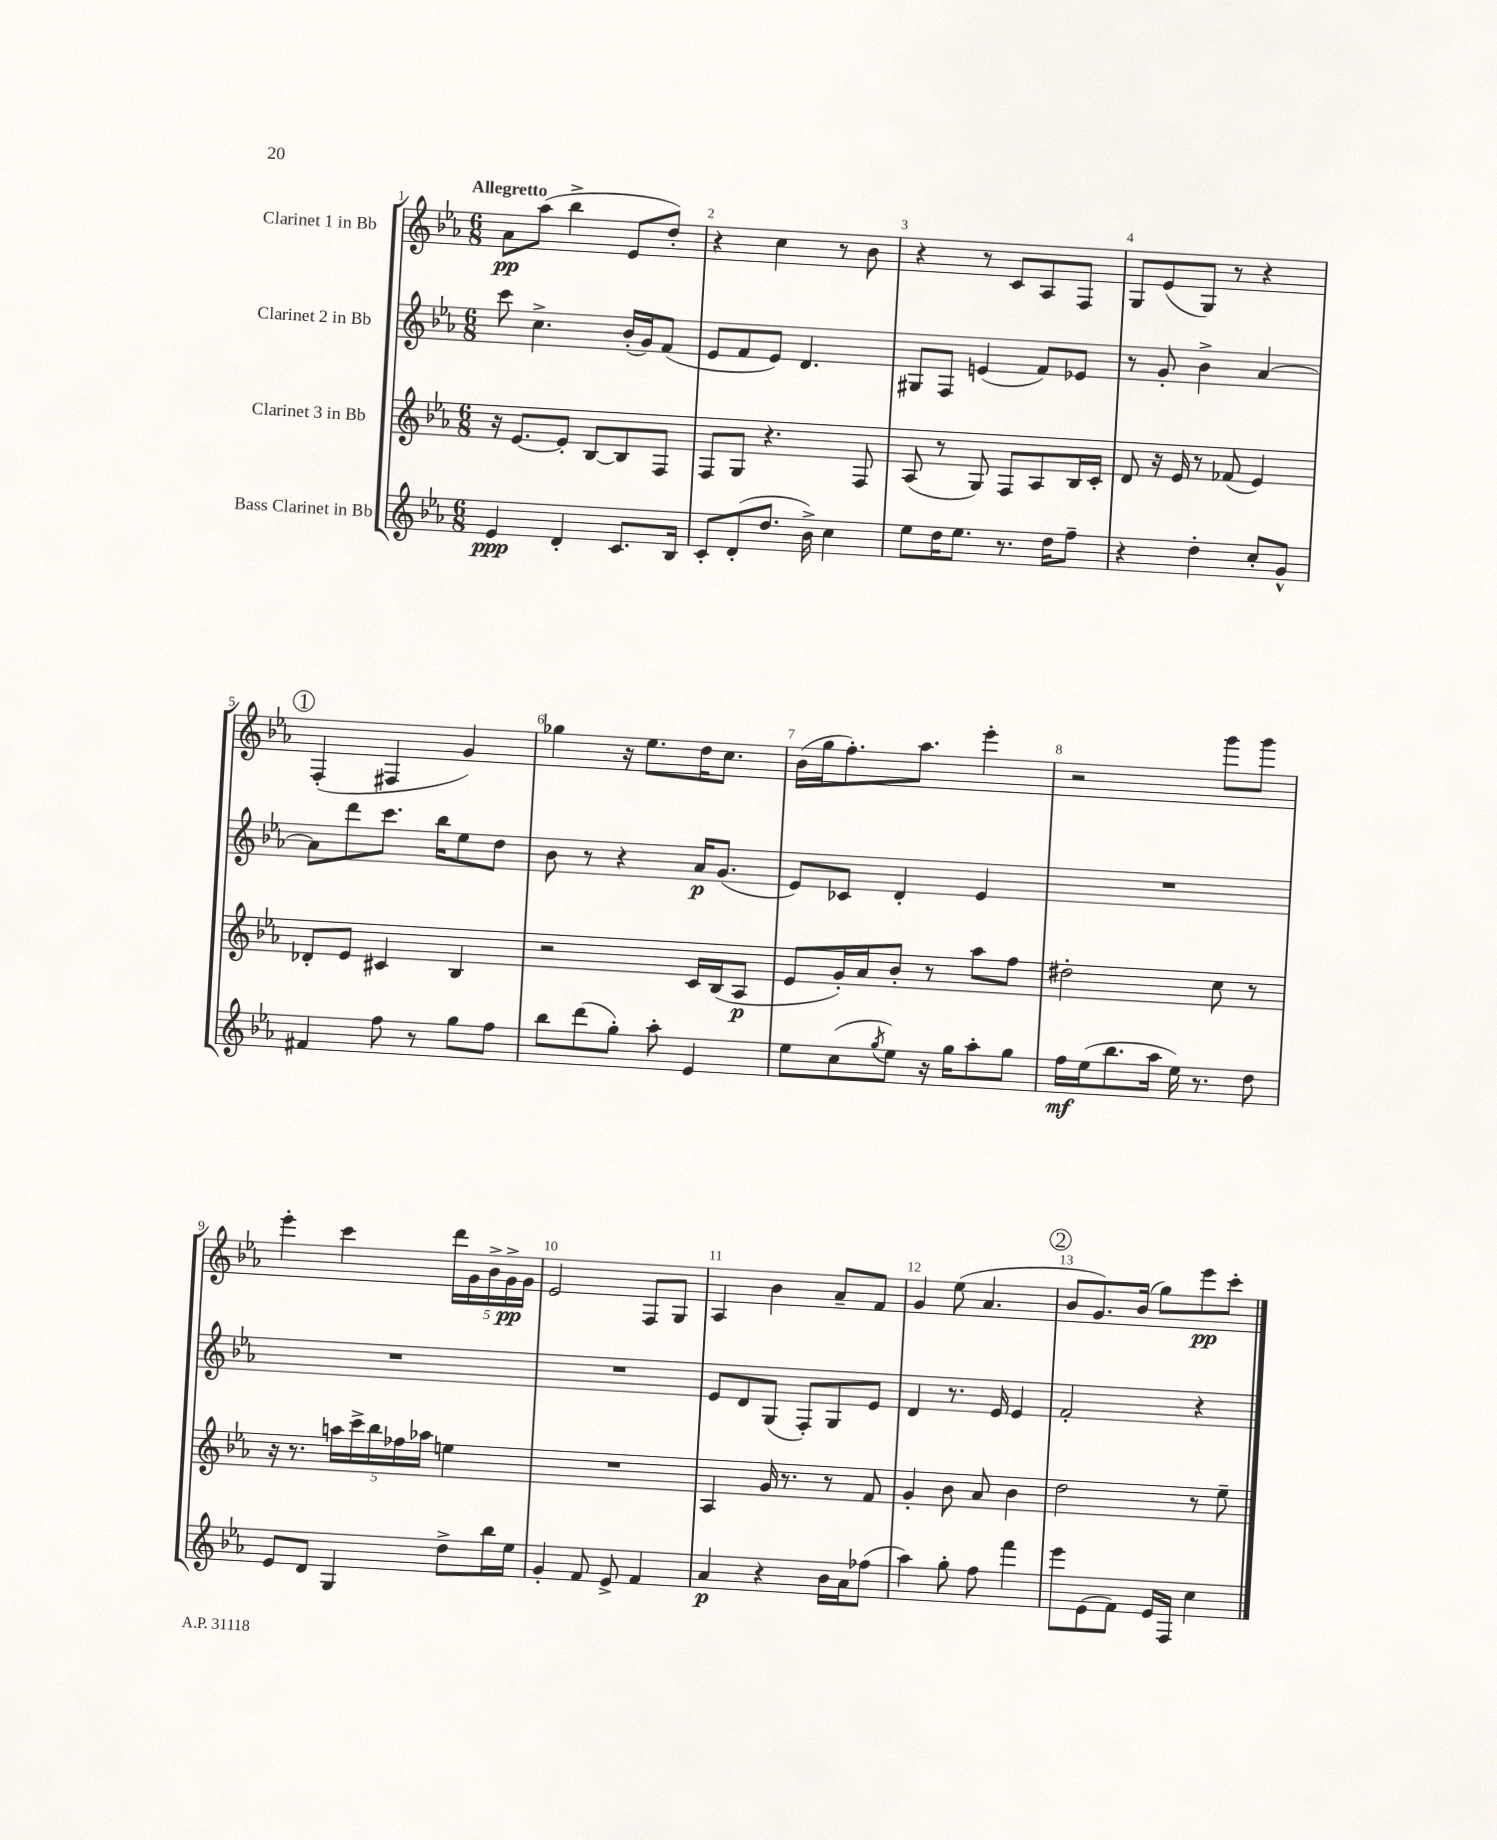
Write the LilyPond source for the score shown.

<<
\new StaffGroup <<
\new Staff = "s0" \with { instrumentName = "Clarinet 1 in Bb" } {
    \clef treble \key ees \major \numericTimeSignature \time 6/8 \tempo "Allegretto"
    aes'8\pp aes''8( bes''4-> ees'8 d''8-.) |
    r4 c''4 r8 bes'8 |
    r4 r8 c'8 aes8 f8 |
    g8 ees'8( g8) r8 r4 |
    \mark \markup { \circle "1" } f4-.( fis4 g'4) |
    ges''4 r16 ees''8. d''16 c''8. |
    bes'16( g''16 f''8.-.) aes''8. ees'''4-. |
    r2 g'''8 g'''8 |
    ees'''4-. c'''4 \tuplet 5/4 { d'''16 g'16 bes'16-> g'16->\pp g'16 } |
    ees'2 f8 g8 |
    aes4 bes'4 aes'8-- f'8 |
    g'4 ees''8( aes'4. |
    \mark \markup { \circle "2" } bes'8 g'8.) bes'16( g''8) ees'''8\pp c'''8-. \bar "|." |
}
\new Staff = "s1" \with { instrumentName = "Clarinet 2 in Bb" } {
    \clef treble \key ees \major \numericTimeSignature \time 6/8
    c'''8 c''4.-> bes'16-.( g'16) f'8( |
    ees'8 f'8 ees'8) d'4. |
    gis8 f8 e'4( f'8) ees'8 |
    r8 g'8-. bes'4-> aes'4~ |
    \mark \markup { \circle "1" } aes'8 d'''8 c'''8. bes''16 ees''8 d''8 |
    bes'8 r8 r4 aes'16\p g'8.( |
    ees'8) ces'8 d'4-. ees'4 |
    R2. |
    R2. |
    R2. |
    ees'8 d'8 g8( f8-.) g8 ees'8 |
    d'4 r8. ees'16 ees'4 |
    \mark \markup { \circle "2" } f'2-. r4 \bar "|." |
}
\new Staff = "s2" \with { instrumentName = "Clarinet 3 in Bb" } {
    \clef treble \key ees \major \numericTimeSignature \time 6/8
    r16 ees'8.~ ees'8-. bes8~ bes8 f8 |
    f8 g8 r4. f8 |
    aes8( r8 g8) f8 aes8 bes16 c'16-. |
    d'8 r16 ees'16 r8 fes'8( ees'4) |
    \mark \markup { \circle "1" } des'8-. ees'8 cis'4 bes4 |
    r2 c'16 bes16( aes8\p |
    ees'8 g'16-.) aes'16 bes'8-. r8 aes''8 f''8 |
    dis''2-. c''8 r8 |
    r16 r8. \tuplet 5/4 { a''16 c'''16-> bes''16 fes''16 aes''16 } e''4 |
    R2. |
    aes4 g'16 r8. r8 f'8 |
    g'4-. bes'8 aes'8 bes'4 |
    \mark \markup { \circle "2" } d''2 r8 ees''8-- \bar "|." |
}
\new Staff = "s3" \with { instrumentName = "Bass Clarinet in Bb" } {
    \clef treble \key ees \major \numericTimeSignature \time 6/8
    ees'4\ppp d'4-. c'8. bes16 |
    c'8-. d'8-.( d''8. bes'16->) c''4 |
    ees''8 d''16 ees''8. r8. d''16 f''8-- |
    r4 d''4-. c''8-. g'8-^ |
    \mark \markup { \circle "1" } fis'4 f''8 r8 g''8 f''8 |
    bes''8 d'''8( g''8-.) aes''8-. ees'4 |
    ees''8 c''8( \acciaccatura { g''8 } ees''8) r16 g''16 aes''8-. g''8 |
    f''16\mf ees''16( bes''8. aes''16 ees''16) r8. d''8 |
    ees'8 d'8 g4 d''8-> bes''16 ees''16 |
    g'4-. f'8 ees'8-> f'4 |
    aes'4\p r4 bes'16 aes'16 fes''8( |
    aes''4) g''8-. f''8 f'''4 |
    \mark \markup { \circle "2" } ees'''8 ees'8( f'8) ees'16 f16 c''4 \bar "|." |
}
>>
>>
\layout { \context { \Score \override BarNumber.break-visibility = ##(#f #t #t) barNumberVisibility = #all-bar-numbers-visible } }
